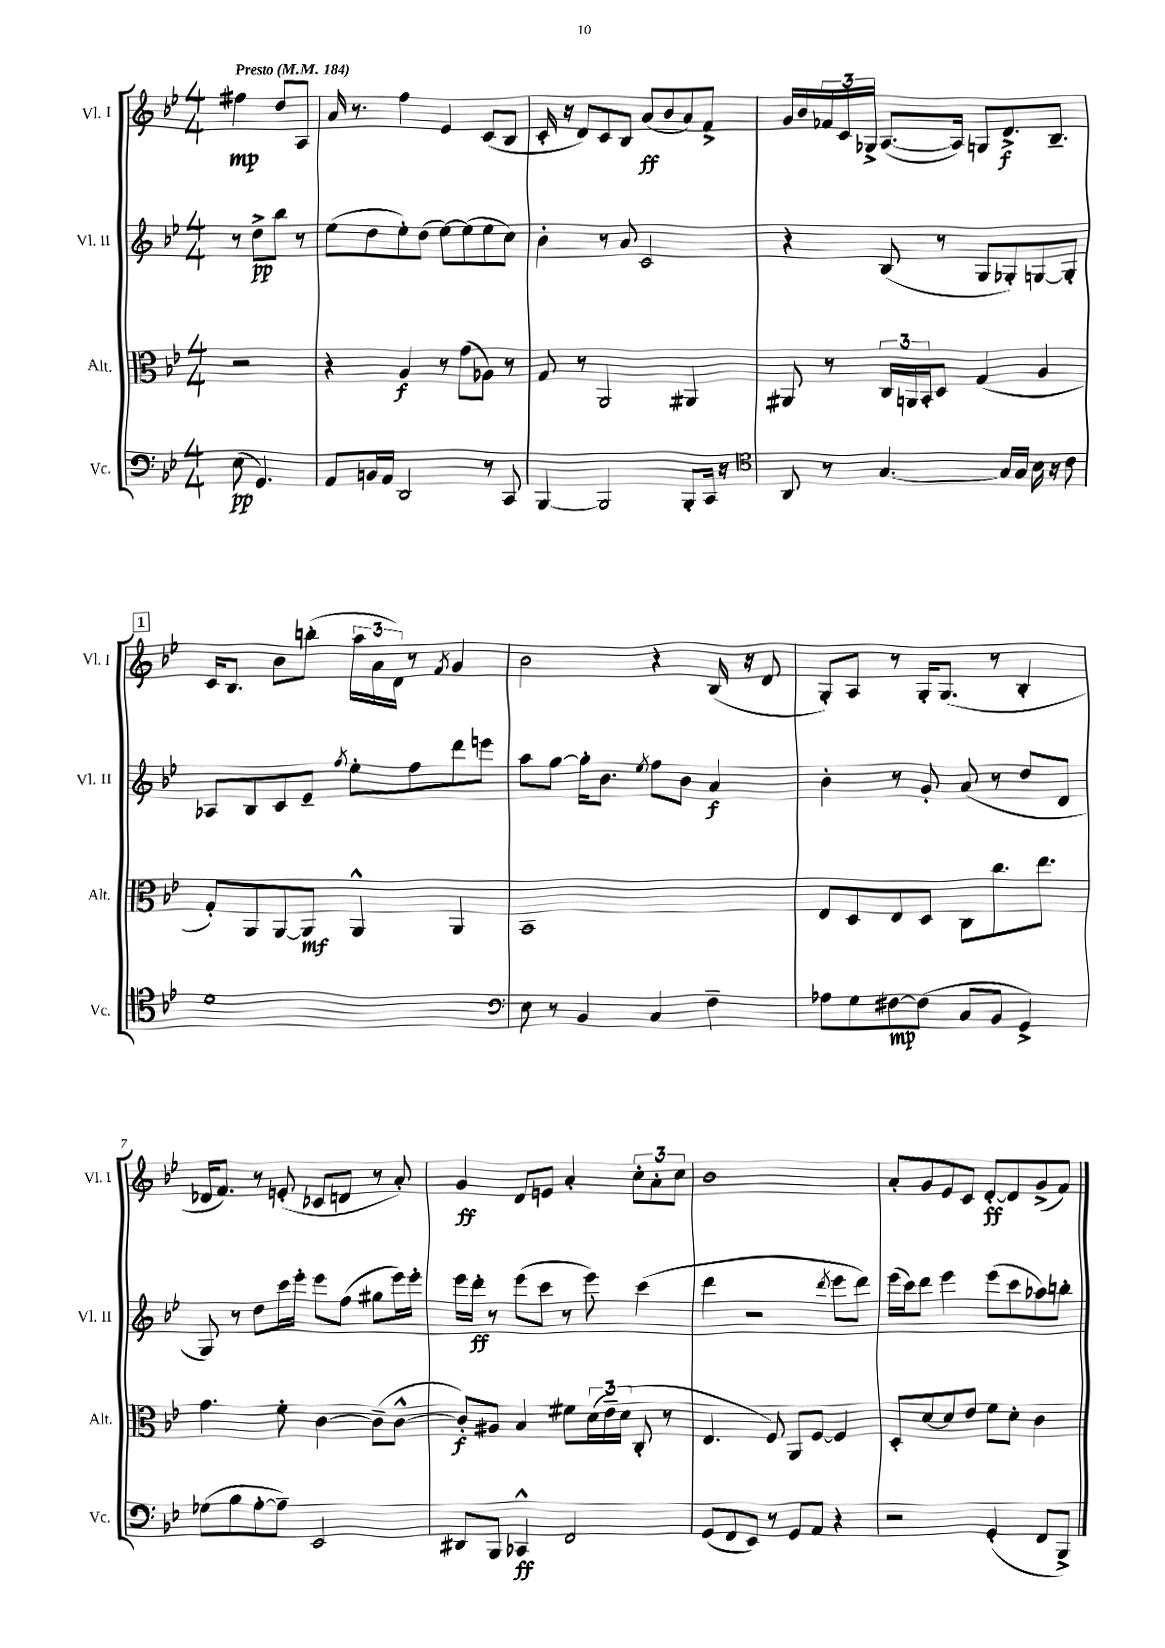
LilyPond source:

<<
\new StaffGroup <<
\new Staff = "s0" \with { instrumentName = "Vl. I" shortInstrumentName = "Vl. I" } {
    \clef treble \key bes \major \numericTimeSignature \time 4/4 \partial 2 \tempo "Presto" 4 = 184
    fis''4\mp d''8 a8 |
    a'16 r8. f''4 ees'4 c'8( bes8 |
    c'16-. r16 d'8) c'8 bes8 a'8\ff( bes'8 a'8) f'8-> |
    g'16 bes'16 \tuplet 3/2 { fes'16 c'16 ges16-> } a8.~( a16) g8 d'8.->\f bes8.-- |
    \mark \markup { \box "1" } c'16 bes8. bes'8 b''8-.( \tuplet 3/2 { a''16 a'16 d'16) } r8 \acciaccatura { f'8 } g'4 |
    bes'2 r4 bes16( r16 d'8 |
    g8-.) a8 r8 g16-. g8.( r8 bes4-. |
    des'16 f'8.) r8 e'8-.( ces'8 d'8 r8 a'8-.) |
    g'4\ff d'8 e'8 a'4-. \tuplet 3/2 { c''8-. a'8-. c''8 } |
    bes'1 |
    a'8-. g'8 ees'8 c'8 d'8~-.\ff d'8 g'8->( f'8) \bar "|." |
}
\new Staff = "s1" \with { instrumentName = "Vl. II" shortInstrumentName = "Vl. II" } {
    \clef treble \key bes \major \numericTimeSignature \time 4/4 \partial 2
    r8 d''8->\pp bes''8 r8 |
    ees''8( d''8 ees''8-.) d''8( ees''8~) ees''8( ees''8 c''8) |
    bes'4-. r8 a'8 c'2 |
    r4 bes8( r8 g8 ges8-.) g8~ g8-. |
    \mark \markup { \box "1" } aes8 bes8 c'8 ees'8-- \acciaccatura { f''8 } ees''8-. f''8 d'''8 e'''8 |
    a''8 g''8~ g''16-. bes'8. \acciaccatura { ees''8 } f''8 bes'8 a'4\f |
    bes'4-. r8 g'8-. a'8( r8 d''8 d'8 |
    g8) r8 d''8 c'''16 ees'''16-. ees'''8 f''8( gis''8 ees'''16) ees'''16-. |
    ees'''16 d'''16-.\ff r8 ees'''8( c'''8 r8 ees'''8) c'''4( |
    d'''4 r2 \acciaccatura { d'''8 } ees'''8 d'''8) |
    ees'''16( c'''16) d'''8 ees'''4 ees'''8( c'''8 aes''8) b''8-. \bar "|." |
}
\new Staff = "s2" \with { instrumentName = "Alt." shortInstrumentName = "Alt." } {
    \clef alto \key bes \major \numericTimeSignature \time 4/4 \partial 2
    r2 |
    r4 a4\f r8 g'8( aes8) r8 |
    g8 r8 a,2 ais,4 |
    ais,8 r8 \tuplet 3/2 { c16 a,16 bes,16-. } d8 g4( a4 |
    \mark \markup { \box "1" } g8-.) a,8 a,8~ a,8\mf a,4-^ a,4 |
    bes,1 |
    ees8 d8 ees8 d8 c8 c''8. ees''8. |
    g'4. f'8-. c'4~ c'8--( c'8~-^ |
    c'8-.\f) ais8 bes4 fis'8 \tuplet 3/2 { d'16( ees'16--) d'16( } c8-. r8 |
    ees4. f8) a,8 f8~ f4 |
    d8-. d'8~ d'8 ees'8 f'8 d'8-. c'4 \bar "|." |
}
\new Staff = "s3" \with { instrumentName = "Vc." shortInstrumentName = "Vc." } {
    \clef bass \key bes \major \numericTimeSignature \time 4/4 \partial 2
    ees8\pp( g,4.) |
    a,8 b,16 a,16 d,2 r8 c,8 |
    bes,,4~ bes,,2 bes,,8-. c,16 r16 |
    \clef tenor a,8 r8 g4.~ g16 g16 bes16 r16 c'8 |
    \mark \markup { \box "1" } d'1 |
    \clef bass ees8 r8 bes,4 c4 f4-- |
    aes8 g8 fis8~\mp fis8( c8 bes,8 g,4->) |
    ges8( bes8 a8~-. a8--) ees,2 |
    dis,8 bes,,8 ces,4-^\ff f,2 |
    g,8( f,8 ees,8) r8 g,8 a,8 r4 |
    r2 g,4-.( f,8 bes,,8->) \bar "|." |
}
>>
>>
